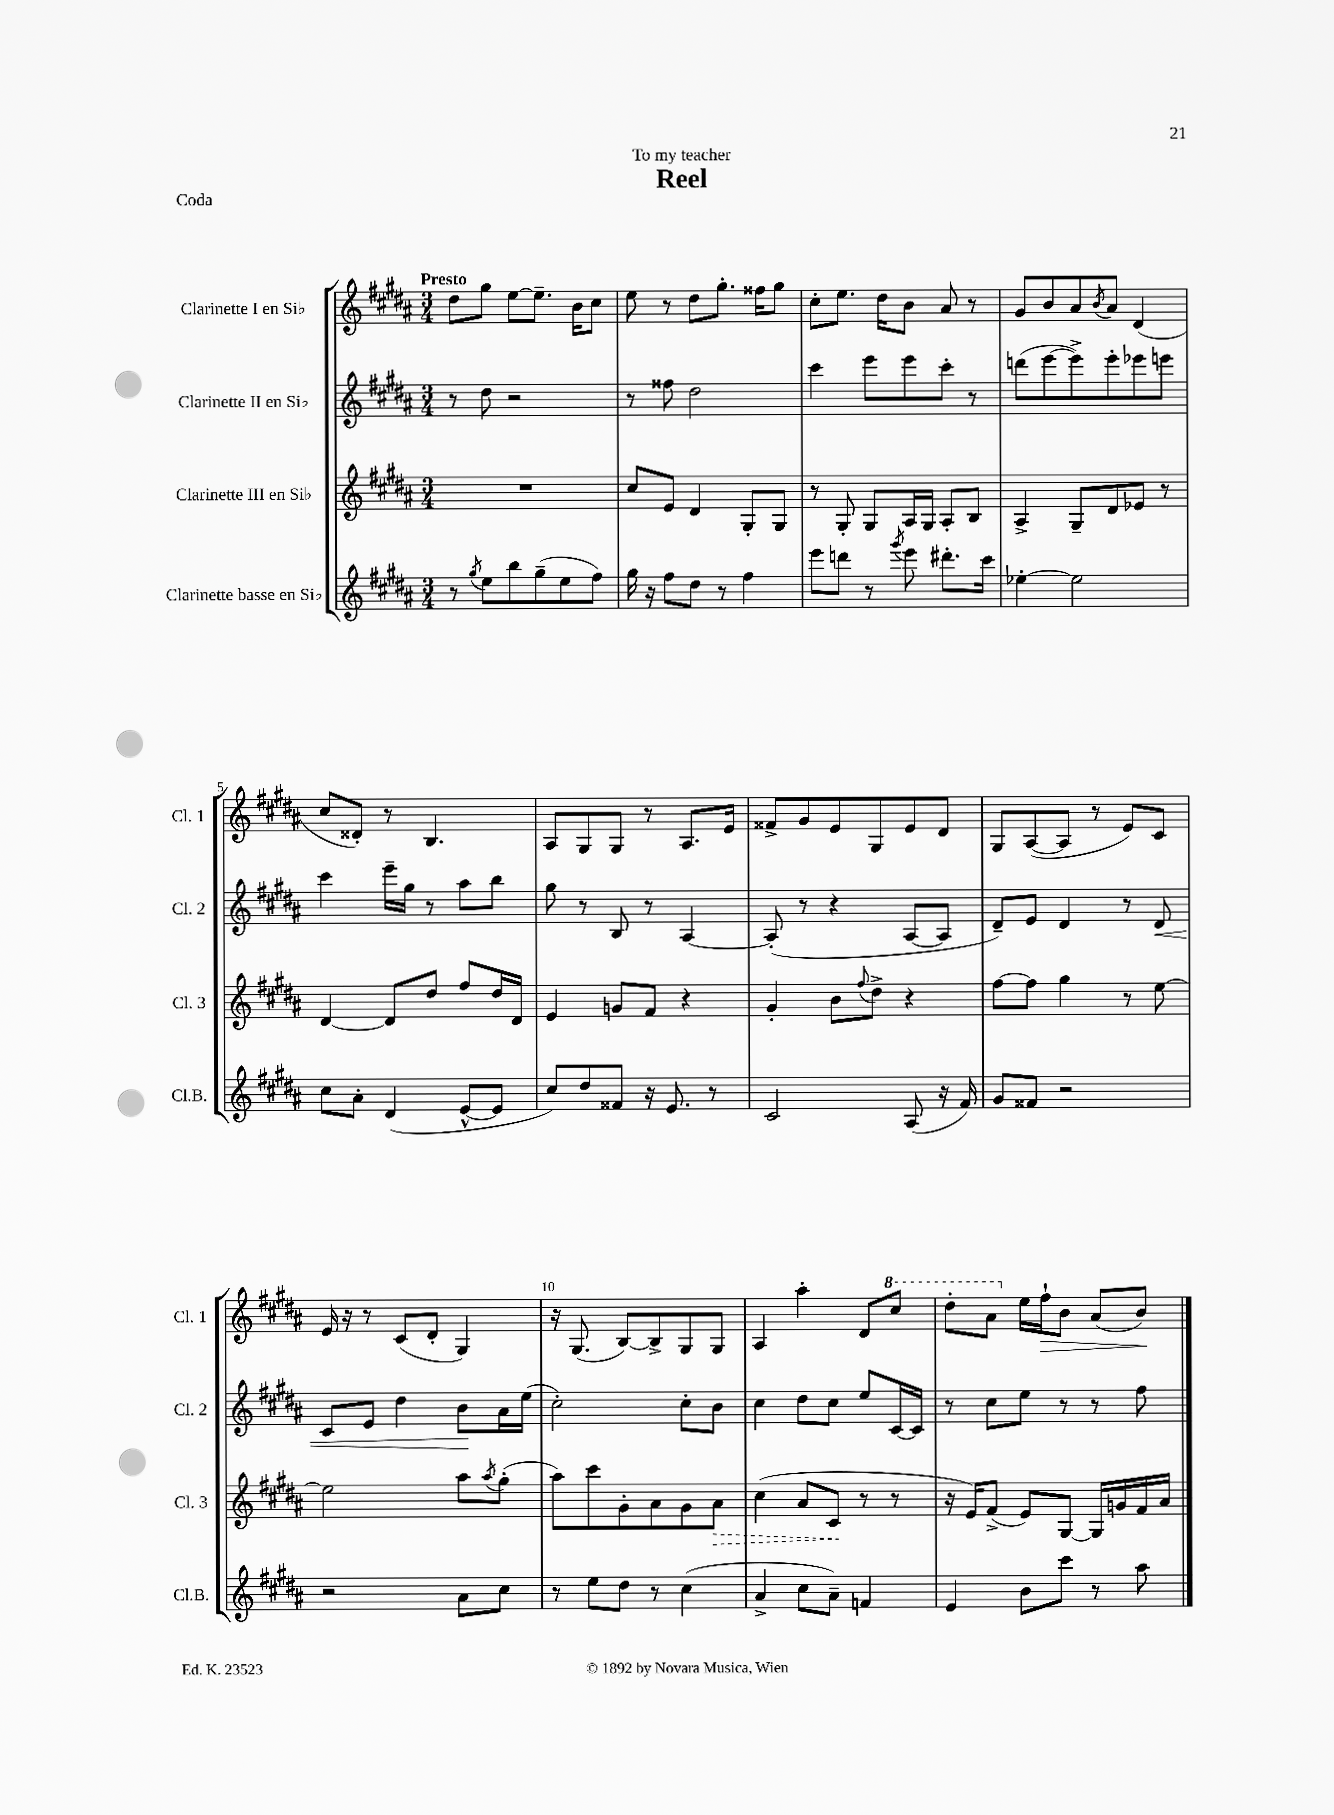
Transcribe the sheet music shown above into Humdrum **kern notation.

**kern	**kern	**dynam	**kern	**dynam	**kern	**dynam
*part4	*part3	*part3	*part2	*part2	*part1	*part1
*staff4	*staff3	*staff3	*staff2	*staff2	*staff1	*staff1
*I"Clarinette basse en Si♭	*I"Clarinette III en Si♭	*	*I"Clarinette II en Si♭	*	*I"Clarinette I en Si♭	*
*I'Cl.B.	*I'Cl. 3	*	*I'Cl. 2	*	*I'Cl. 1	*
*clefG2	*clefG2	*	*clefG2	*	*clefG2	*
*k[f#c#g#d#a#]	*k[f#c#g#d#a#]	*	*k[f#c#g#d#a#]	*	*k[f#c#g#d#a#]	*
*M3/4	*M3/4	*	*M3/4	*	*M3/4	*
=1	=1	=1	=1	=1	=1	=1
!	!	!	!	!	!LO:TX:a:B:t=Presto	!
8r	2.r	.	8r	.	8dd#\L	.
8qgg#/	.	.	.	.	.	.
8ee\L	.	.	8dd#\	.	8gg#\J	.
8bb\	.	.	2r	.	[8ee\L	.
(8gg#~\	.	.	.	.	8.ee~\J]	.
8ee\	.	.	.	.	.	.
.	.	.	.	.	16b\KL	.
8ff#\J)	.	.	.	.	8cc#\J	.
=2	=2	=2	=2	=2	=2	=2
16gg#\	8cc#/L	.	8r	.	8ee\	.
16r	.	.	.	.	.	.
8ff#\L	8e/J	.	8ff##X\	.	8r	.
8dd#\J	4d#/	.	2dd#\	.	8dd#\L	.
8r	.	.	.	.	8.gg#'\J	.
4ff#\	8G#'/L	.	.	.	.	.
.	.	.	.	.	16ff##X\KL	.
.	8G#/J	.	.	.	8gg#\J	.
=3	=3	=3	=3	=3	=3	=3
8eee\L	8r	.	4ccc#\	.	8cc#'\L	.
8dddn\J	8G#'/	.	.	.	8.ee\J	.
8r	8G#/L	.	8eee\L	.	.	.
.	.	.	.	.	16dd#\KL	.
8qggg#/	.	.	.	.	.	.
8eee\	16A#/L	.	8eee\	.	8b\J	.
.	16G#/JJ	.	.	.	.	.
8.ddd#X'\L	8A#'/L	.	8ccc#'\J	.	8a#/	.
.	8B/J	.	8r	.	8r	.
16ccc#\Jk	.	.	.	.	.	.
=4	=4	=4	=4	=4	=4	=4
[4ee-X'\	4A#^/	.	(8dddn\L	.	8g#/L	.
.	.	.	[8eee\	.	8b/	.
2ee-\]	8G#~/L	.	8eee^\])	.	8a#/	.
.	.	.	.	.	8qb/	.
.	8d#/	.	8eee'\	.	8a#/J	.
.	8e-X/J	.	8eee-X\	.	(4d#/	.
.	8r	.	8eeen\J	.	.	.
!!LO:LB:g=z
=5	=5	=5	=5	=5	=5	=5
8cc#\L	[4d#/	.	4ccc#\	.	8cc#/L	.
8a#'\J	.	.	.	.	8d##X'/J)	.
(4d#/	8d#/L]	.	16eee~\LL	.	8r	.
.	.	.	16gg#\JJ	.	.	.
.	8dd#/J	.	8r	.	4.B/	.
[8e^^/L	8ff#/L	.	8aa#\L	.	.	.
8e/J]	16dd#/L	.	8bb\J	.	.	.
.	16d#/JJ	.	.	.	.	.
=6	=6	=6	=6	=6	=6	=6
8cc#/L)	4e/	.	8gg#\	.	8A#/L	.
8dd#/	.	.	8r	.	8G#/	.
8f##X/J	8gn/L	.	8B/	.	8G#/J	.
16r	8f#/J	.	8r	.	8r	.
8.e/	.	.	.	.	.	.
.	4r	.	[4A#/	.	8.A#/L	.
8r	.	.	.	.	.	.
.	.	.	.	.	16e/Jk	.
=7	=7	=7	=7	=7	=7	=7
2c#/	4g#'/	.	(8A#'/]	.	8f##X^/L	.
.	.	.	8r	.	8g#/	.
.	8b\L	.	4r	.	8e/	.
.	8qqff#/	.	.	.	.	.
.	8dd#^\J	.	.	.	8G#/	.
(8A#/	4r	.	[8A#/L	.	8e/	.
16r	.	.	8A#/J]	.	8d#/J	.
16f#/)	.	.	.	.	.	.
=8	=8	=8	=8	=8	=8	=8
8g#/L	[8ff#\L	.	8d#~/L)	.	8G#/L	.
8f##X/J	8ff#\J]	.	8e/J	.	([8A#/	.
2r	4gg#\	.	4d#/	.	8A#/J]	.
.	.	.	.	.	8r	.
.	8r	.	8r	.	8e/L)	.
!	!	!	!	!LO:HP:b	!	!
.	[8ee\	.	8d#/	<	8c#/J	.
!!LO:LB:g=z
=9	=9	=9	=9	=9	=9	=9
2r	2ee\]	.	8c#/L	.	16e/	.
.	.	.	.	.	16r	.
.	.	.	8e/J	.	8r	.
.	.	.	4dd#\	.	(8c#/L	.
.	.	.	.	.	8d#'/J	.
8a#\L	8aa#\L	.	8b\L	.	4G#/)	.
.	8qaa#/	.	.	.	.	.
8cc#\J	(8gg#'\J	.	16a#\L	[	.	.
.	.	.	(16ee\JJ	.	.	.
=10	=10	=10	=10	=10	=10	=10
8r	8aa#\L)	.	2cc#'\)	.	16r	.
.	.	.	.	.	(8.G#/	.
8ee\L	8ccc#\	.	.	.	.	.
8dd#\J	8g#'\	.	.	.	[8B/L)	.
8r	8a#\	.	.	.	8B^/]	.
(4cc#\	8g#\	.	8cc#'\L	.	8G#/	.
!	!	!LO:HP:b	!	!	!	!
.	8a#\J	>	8b\J	.	8G#/J	.
=11	=11	=11	=11	=11	=11	=11
4a#^/	(4cc#\	.	4cc#\	.	4A#/	.
8cc#\L	8a#/L	.	8dd#\L	.	4aa#'\	.
8a#~\J)	8c#/J	.	8cc#\J	.	.	.
4fn/	8r	]	8ee/L	.	8d#/L	.
*	*	*	*	*	*8va	*
.	8r	.	[16c#/L	.	8ccc#/J	.
.	.	.	16c#/JJ]	.	.	.
=12	=12	=12	=12	=12	=12	=12
4e/	16r	.	8r	.	8ddd#'\L	.
.	16e/KL)	.	.	.	.	.
.	(8f#^/J	.	8cc#\L	.	8aa#\J	.
*	*	*	*	*	*X8va	*
8b\L	8e/L)	.	8ee\J	.	16ee\LL	.
!	!	!	!	!	!	!LO:HP:b
.	.	.	.	.	16ff#`\J	>
8ccc#\J	[8G#/J	.	8r	.	8b\J	.
8r	16G#/LL]	.	8r	.	(8a#/L	.
.	16gn/	.	.	.	.	.
8aa#\	16f#/	.	8ff#\	.	8b/J)	.
.	16a#/JJ	.	.	.	.	.
.	.	.	.	.	.	]
==	==	==	==	==	==	==
*-	*-	*-	*-	*-	*-	*-
